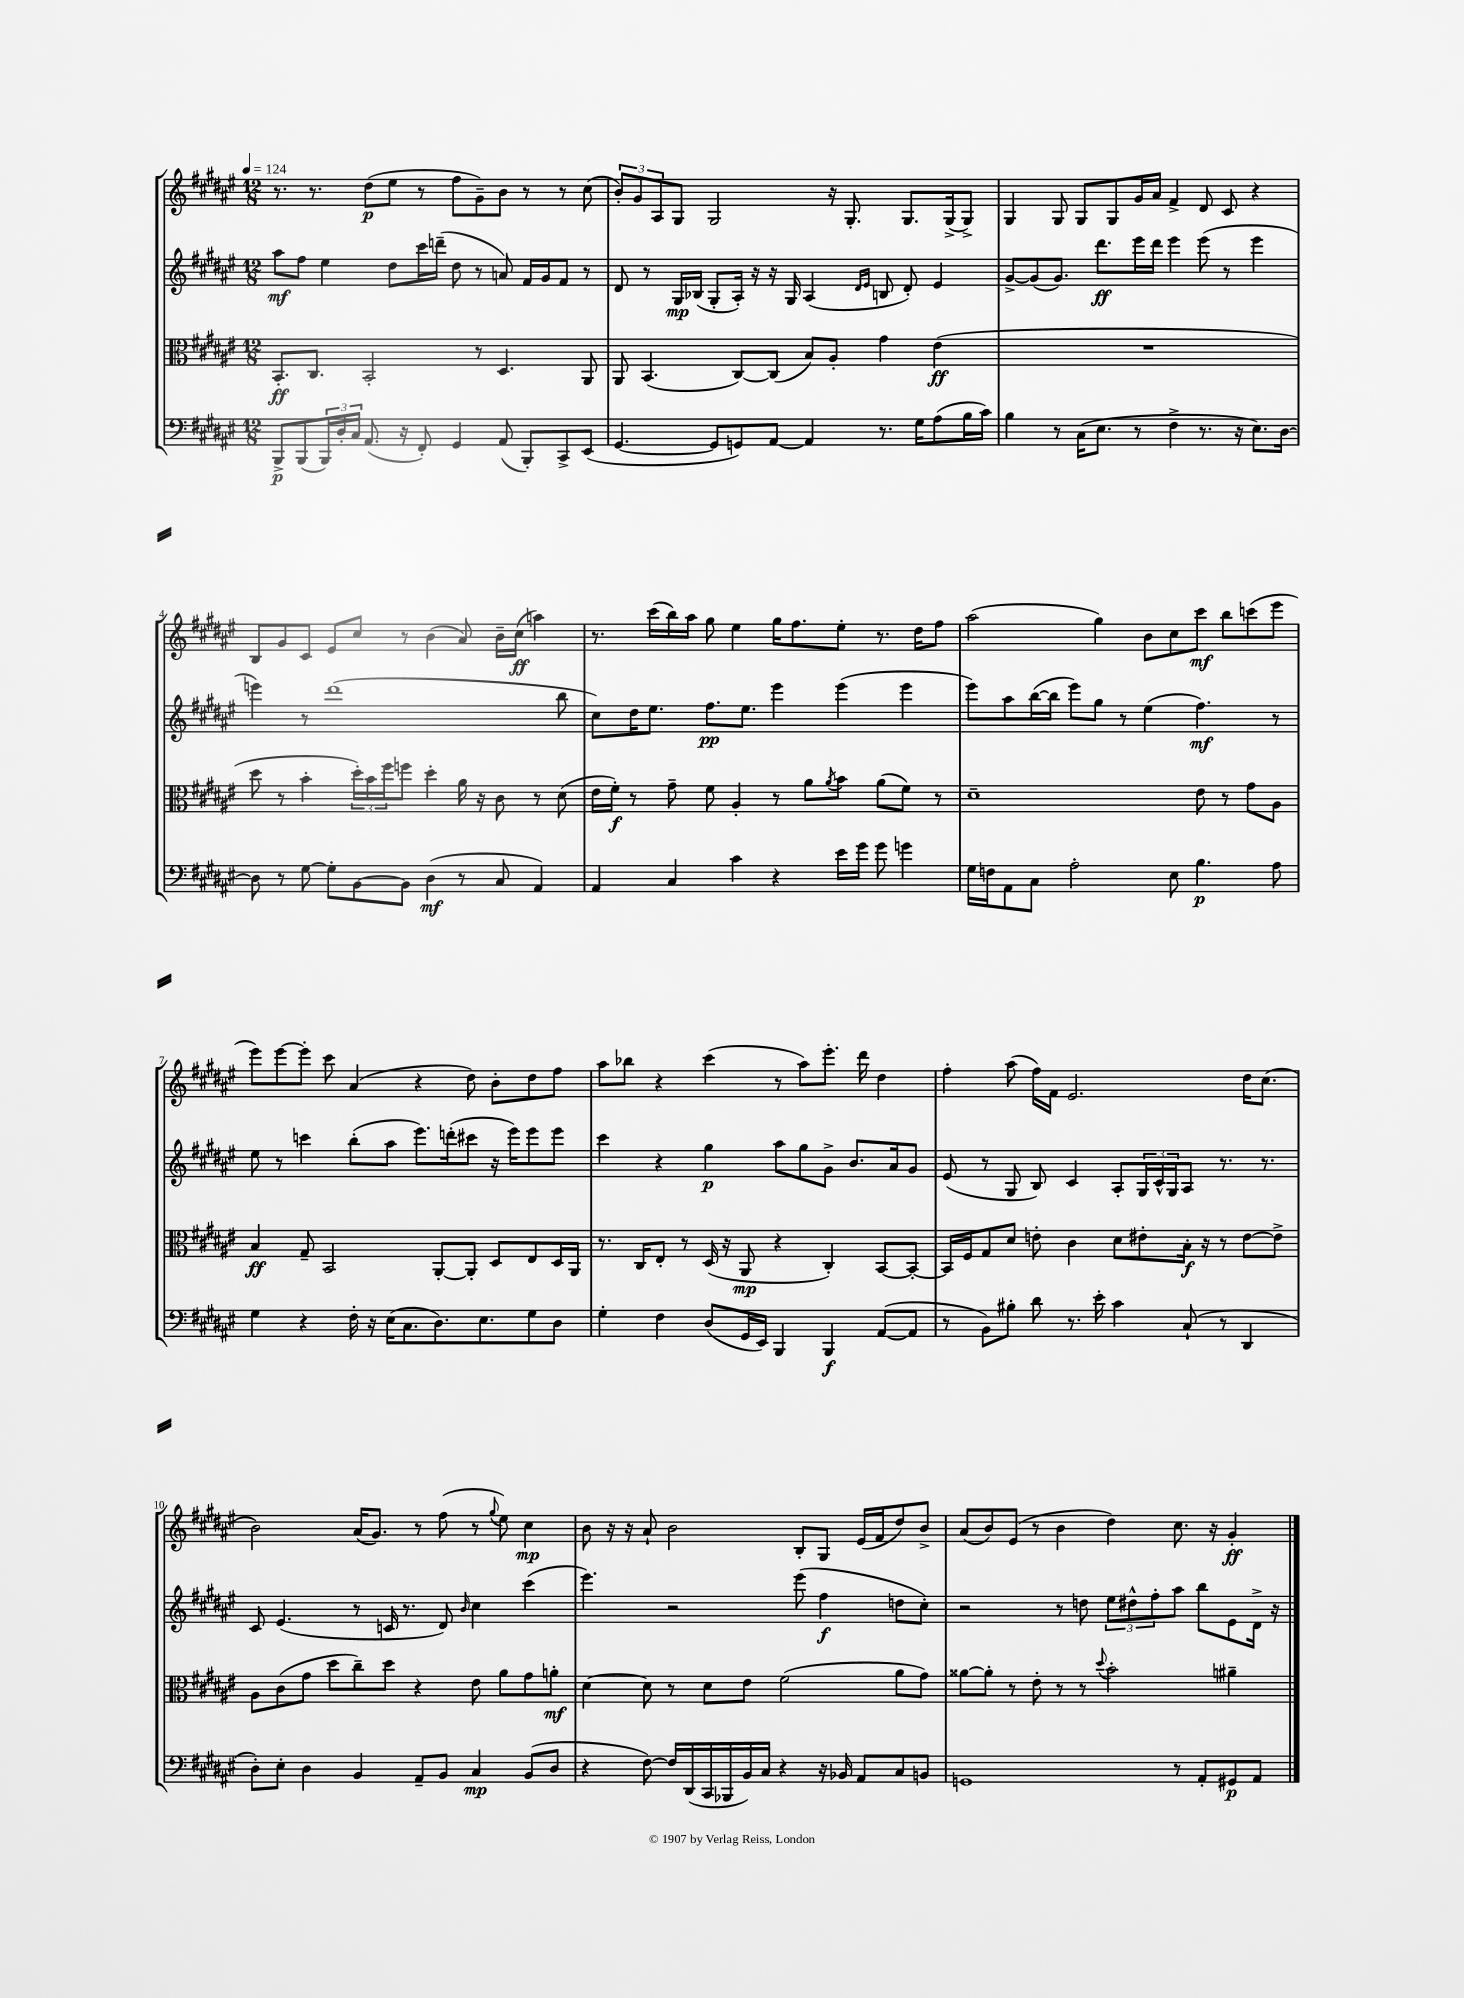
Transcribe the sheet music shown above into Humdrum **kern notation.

**kern	**kern	**kern	**kern
*staff4	*staff3	*staff2	*staff1
*clefF4	*clefC3	*clefG2	*clefG2
*k[f#c#g#d#a#e#]	*k[f#c#g#d#a#e#]	*k[f#c#g#d#a#e#]	*k[f#c#g#d#a#e#]
*M12/8	*M12/8	*M12/8	*M12/8
*MM124	*MM124	*MM124	*MM124
8BBB^	8.BB'	8aa#	8.r
(8BBB	.	8ff#	.
.	8.C#	.	8.r
24BBB)	.	4ee#	.
24D#'	.	.	.
24C#	.	.	.
(8.AA#	2BB'	.	(8dd#
.	.	8dd#	8ee#
16r	.	.	.
8FF#')	.	16ccc#	8r
.	.	(16ddd~	.
4GG#	.	8dd#	8ff#
.	8r	8r	8g#~)
(8AA#	4.D#	8a)	8b
8BBB')	.	16f#	8r
.	.	16g#	.
8CC#^	.	8f#	8r
(8EE#	8AA#	8r	(8cc#
=	=	=	=
[4.GG#	8AA#	8d#	12b')
.	.	.	12g#
.	(4.BB	8r	.
.	.	.	12A#
.	.	16G#	8G#
.	.	(16B-	.
8GG#]	.	8G#'	2G#
8GG)	[8C#)	16A#')	.
.	.	16r	.
[8AA#	(8C#]	16r	.
.	.	16G#	.
4AA#]	8B)	(4A#	.
.	8A#'	.	16r
.	.	.	8.G#'
.	.	16qqd#	.
.	.	16qqe#	.
8.r	4g#	8B	.
.	.	8d#')	8.G#
16G#	.	.	.
(8A#	(4e#	4e#	.
.	.	.	(16G#^
16B	.	.	8G#^)
16c#)	.	.	.
=	=	=	=
4B	1.r	[8g#^	4G#
.	.	(8g#]	.
8r	.	8.g#)	8G#
(16C#	.	.	8G#
8.E#	.	8.ddd#	.
.	.	.	8G#
8r	.	16eee#	16g#
.	.	16ddd#	16a#
4F#^	.	4eee#	4f#^
8.r	.	(8eee#	8d#
.	.	8r	8c#
16r	.	.	.
8.E#)	.	4eee#	4r
[16D#	.	.	.
=	=	=	=
8D#]	8dd#	4eee)	8B
8r	8r	.	8g#
[8G#	4b'	8r	8c#
8G#']	.	(1ddd#	8e#
[8BB	24dd#')	.	8cc#
.	24b	.	.
.	24ff#	.	.
8BB]	8ff	.	8r
(4D#	4dd#'	.	(4b
8r	16a#	.	8a#)
.	16r	.	.
8C#	8c#	.	16b~
.	.	.	(16cc#
4AA#)	8r	.	4aa)
.	(8d#	8bb	.
=	=	=	=
4AA#	16e#	8cc#)	8.r
.	16f#')	.	.
.	8r	16dd#	.
.	.	8.ee#	(16ccc#
4C#	8g#~	.	16bb)
.	.	.	16aa#
.	8f#	8.ff#	8gg#
4c#	4A#'	.	4ee#
.	.	8.ee#	.
4r	8r	4eee#	16gg#
.	.	.	8.ff#
.	8a#	.	.
.	8qa#	.	.
16e#	8b	(4eee#	8ee#'
16g#	.	.	.
8g#	(8a#	.	8.r
4g	8f#)	4eee#	.
.	.	.	16dd#
.	8r	.	8ff#
=	=	=	=
16G#	1d#~	8eee#)	(2aa#
16F	.	.	.
8AA#	.	8aa#	.
8C#	.	([16bb	.
.	.	16bb]	.
2A#'	.	8eee#)	.
.	.	8gg#	4gg#)
.	.	8r	.
.	.	(4ee#	8b
8E#	.	.	8cc#
4.B	8e#	4.ff#)	8ccc#
.	8r	.	8bb
.	8g#	.	(8ccc
8A#	8A#	8r	8eee#
=	=	=	=
4G#	4B	8ee#	8eee#)
.	.	8r	[8eee#
4r	8G#~	4ccc	8eee#']
.	2BB	.	8ccc#
16F#'	.	(8bb'	(4a#
16r	.	.	.
(16E#	.	8aa#	.
8.C#	.	.	.
.	.	8.eee#)	4r
8.D#)	[8AA#'	.	.
.	.	(16ddd'	.
.	8AA#']	8ccc#	8dd#)
8.E#	.	.	.
.	8D#	16r	8b'
.	.	16eee#)	.
8G#	8E#	8eee#	8dd#
8D#	16D#	8eee#	8ff#
.	16AA#	.	.
=	=	=	=
4G#'	8.r	4ccc#	8aa#
.	.	.	8bb-
.	16C#	.	.
4F#	8E#'	4r	4r
.	8r	.	.
(8D#	(16D#	4gg#	(4ccc#
.	16r	.	.
16GG#	8AA#	.	.
16EE#)	.	.	.
4BBB	4r	8aa#	8r
.	.	8gg#	8aa#)
4BBB	4C#')	8g#^	8.eee#'
.	.	8.b	.
.	.	.	16ddd#
([8AA#	[8BB	.	4dd#
.	.	16a#	.
8AA#]	8BB'_	8g#	.
=	=	=	=
8r	16BB]	(8e#	4ff#'
.	16F#	.	.
8BB)	8G#	8r	.
8B#'	8d#	8G#	(8aa#
8d#	8e'	8B)	16ff#)
.	.	.	16f#
8.r	4c#	4c#	2.e#
16e#'	.	.	.
4c#	8d#	8A#'	.
.	8e#'	24G#	.
.	.	24c#^^	.
.	.	24G#	.
(8C#`	16B'	8A#	.
.	16r	.	.
8r	8r	8.r	.
4DD#	[8e#	.	16dd#
.	.	8.r	(8.cc#
.	8e#^]	.	.
=	=	=	=
8D#')	8A#	8c#	2b)
8E#'	(8c#	(4.e#	.
4D#	8g#	.	.
.	8dd#	.	.
4BB	8cc#~)	8r	(16a#
.	.	.	8.g#)
.	8dd#	16c	.
.	.	8.r	.
8AA#~	4r	.	8r
8BB	.	8d#)	(8ff#
.	.	16qqb	.
4C#	8e#	4cc#	8r
.	.	.	8qqgg#
.	8a#	.	8ee#)
(8BB	8g#	(4ccc#	4cc#
8D#	8a'	.	.
=	=	=	=
4r	[4d#	4.eee#)	8b
.	.	.	16r
.	.	.	16r
[8F#)	8d#]	.	8a#`
16F#]	8r	2r	2b
(16DD#	.	.	.
16CC#	8d#	.	.
16BBB-	.	.	.
16BB)	8e#	.	.
16C#	.	.	.
4r	(2f#	.	.
.	.	(8eee#	8B'
16r	.	4ff#	8G#
16BB-	.	.	.
8AA#	.	.	(16e#
.	.	.	16f#
8C#	8a#	8dd	8dd#)
8BB	8g#)	8cc#')	8b^
=	=	=	=
1GG	[8a##	2r	(8a#
.	8a##']	.	8b)
.	8r	.	(8e#
.	8e#'	.	8r
.	8r	8r	4b
.	8r	8dd	.
.	8qqdd#	.	.
.	2b'	12ee#	4dd#)
.	.	12dd#^^	.
.	.	12ff#'	.
8r	.	8aa#	8.cc#
8AA#'	.	8bb	.
.	.	.	16r
8GG#	4a#~	8e#	4g#'
8AA#	.	16d#^	.
.	.	16r	.
==	==	==	==
*-	*-	*-	*-
